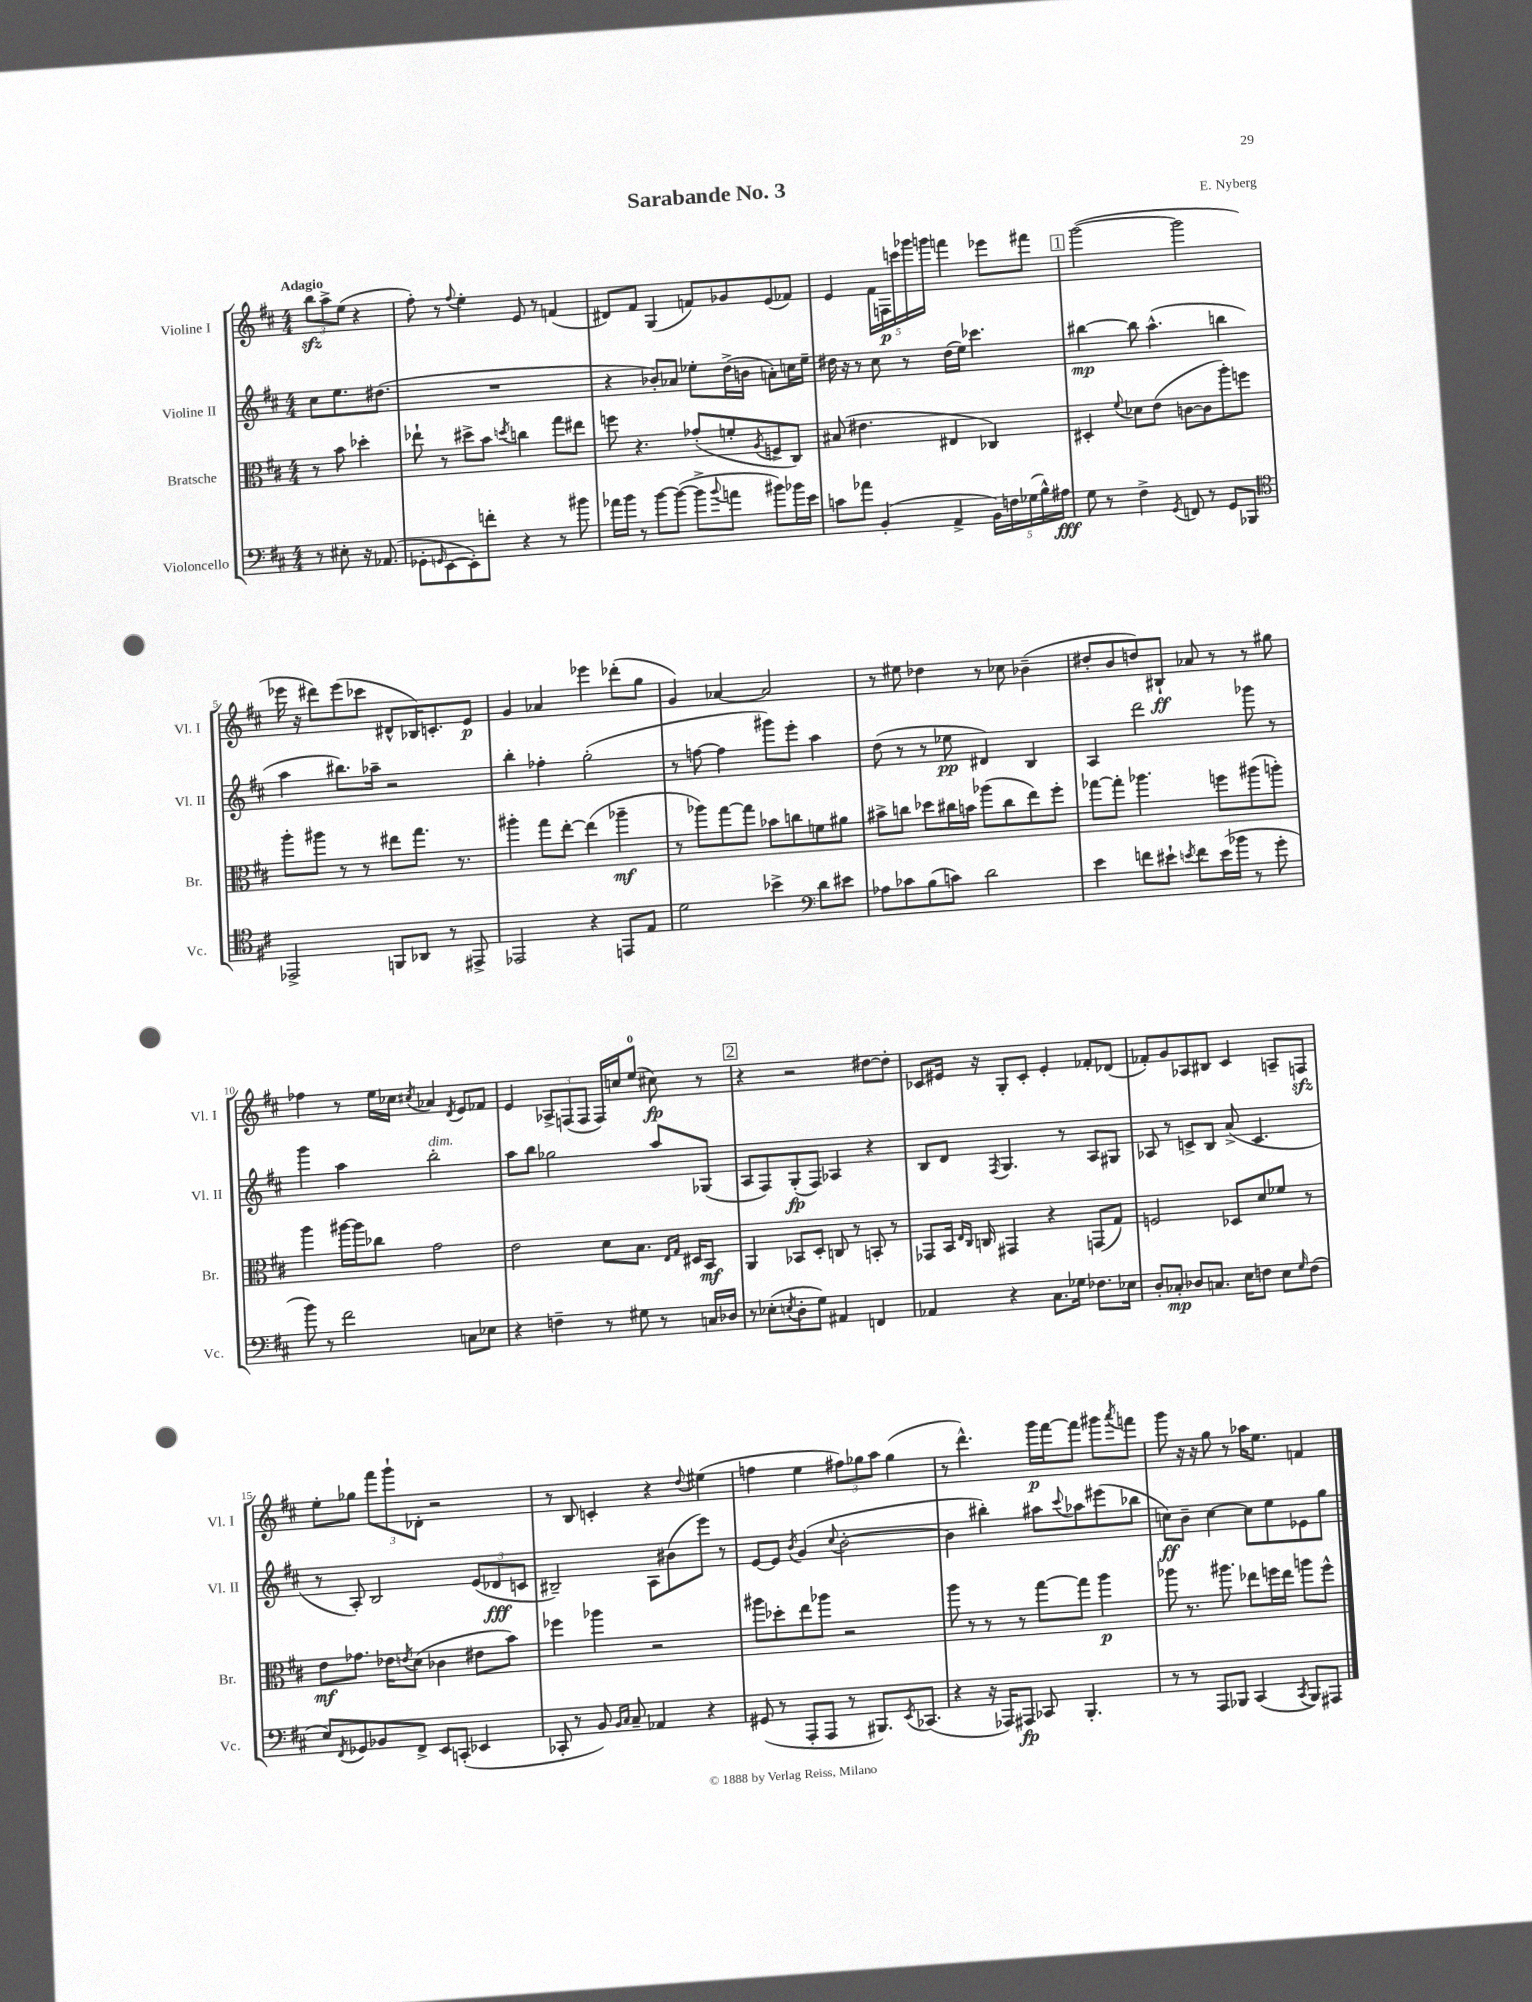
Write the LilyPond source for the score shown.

\header { title = "Sarabande No. 3" composer = "E. Nyberg" }
<<
\new StaffGroup <<
\new Staff = "s0" \with { instrumentName = "Violine I" shortInstrumentName = "Vl. I" } {
    \clef treble \key d \major \numericTimeSignature \time 4/4 \partial 2 \tempo "Adagio"
    \tuplet 3/2 { b''8\sfz a''8-> e''8( } r4 |
    fis''8-.) r8 \appoggiatura { fis''8 } e''4-. e'8 r8 f'4( |
    dis'8) fis'8 g4( f'8) ges'8 e'8( fes'8) |
    e'4 \tuplet 5/4 { fis'16 f16\p c'''16 ges'''16 g'''16 } f'''4 ees'''8 fis'''8 |
    \mark \markup { \box "1" } g'''2~( g'''2 |
    ees'''16 r16 dis'''8) ees'''8( ces'''8 dis'8-^ bes16) c'8.-. e'8\p |
    g'4 aes'4 ees'''4 des'''8-.( g''8 |
    g'4) aes'4~ aes'2 |
    r8 eis''8 des''4 r8 ces''8 bes'4--( |
    dis''8-. b'8 d''8) bis8-!\ff aes'8 r8 r8 gis''8 |
    fes''4 r8 e''16 ces''16 \acciaccatura { cis''8 } aes'4 \acciaccatura { d'8 } e'8 fes'8 |
    e'4 \tuplet 3/2 { aes8-> f8( f8 } f16) c''16 e''8-0( cis''8\fp) r8 |
    \mark \markup { \box "2" } r4 r2 dis''8~ dis''8-. |
    ces'8 eis'16 r16 g8-. ces'8-. eis'4-. fes'8-. des'8( |
    fes'8-.) g'8 aes8 bis8 cis'4 a8-- f8\sfz |
    e''8-. ges''8 \tuplet 3/2 { fis'''8 g'''8-! des'8-. } r2 |
    r8 b8 c'4-. r4 \appoggiatura { d''8 } eis''4( |
    f''4 e''4 \tuplet 3/2 { fis''8) ges''8 a''8 } ges''4( |
    r8 d'''4.-^) g'''16\p fis'''16~ fis'''8 gis'''8 \acciaccatura { a'''8 } f'''8 |
    g'''8 r16 r16 g''8 r8 aes''16 e''8. f'4 \bar "|." |
}
\new Staff = "s1" \with { instrumentName = "Violine II" shortInstrumentName = "Vl. II" } {
    \clef treble \key d \major \numericTimeSignature \time 4/4 \partial 2
    cis''8 e''8. dis''8.( |
    R1 |
    r4 bes'8-.) aes'8 ees''8-. d''16->( b'16 a'8-.) c''16 ees''16-- |
    dis''16 r16 r8 cis''8 r8 dis''16( e''16) ces'''4. |
    \mark \markup { \box "1" } bis''4~\mp bis''8 a''4.-^( b''4 |
    a''4 bis''8.) aes''16-- r2 |
    b''4-. fes''4-. g''2-.( |
    r8 f''8~ f''4 gis'''8) e'''8-. a''4 |
    d''8( r8 r8 ees''8\pp dis'4) b4 |
    a4 d'''2 ges'''8 r8 |
    g'''4 a''4 b''2-.^\markup { \italic "dim." } |
    a''8 b''8 ges''2 a''8 ges8( |
    \mark \markup { \box "2" } a8 fis8) g8-.\fp( fis8) aes4 r4 |
    b8 d'8 \acciaccatura { fis8 } g4. r8 a8 gis8 |
    aes8 r8 c'8-> b8 a'8->( c'4. |
    r8 a8-.) b2 \tuplet 3/2 { e'8( des'8\fff c'8 } |
    bis2--) a8 bis'8( e'''8) r8 |
    e'8~ e'8 \acciaccatura { b'8 } g'4( \appoggiatura { cis''8 } b'2~-. |
    b'4 bis''4-.) ais''8 \appoggiatura { cis'''8 } aes''8 eis'''8( bes''8 |
    c''8\ff) b'8-- c''4~ c''8 e''8 ees'8 g''8 \bar "|." |
}
\new Staff = "s2" \with { instrumentName = "Bratsche" shortInstrumentName = "Br." } {
    \clef alto \key d \major \numericTimeSignature \time 4/4 \partial 2
    r8 b'8 des''4-. |
    ees''8-! r8 dis''8-> b'8 \acciaccatura { d''8 } c''4 g''8 eis''8 |
    f''8 r4. ges'8-.( f'8-. \acciaccatura { a8 } f8-> cis8) |
    bis8( eis'4. eis4 ces4) |
    \mark \markup { \box "1" } dis4-. \appoggiatura { fis'8 } des'8 e'8( c'8~ c'8 a''8-.) f''8 |
    a''8-. ais''8 r8 r8 eis''8 g''8. r8. |
    ais''4-. g''8 e''8~-. e''4( aes''4--\mf |
    r8 aes''8) g''8~ g''8 bes'8 c''8 f'8 ais'8 |
    bis'8-> c''8 des''8 cis''16 b'16 aes''8( cis''8 e''8) fis''8-. |
    ges''8~ ges''8-. aes''4. f''8 ais''8( a''8-.) |
    a''4 ais''16~ ais''16 ces''8 g'2 |
    e'2 d'8 b8. \grace { e16 g16 } dis16 b,8\mf |
    \mark \markup { \box "2" } a,4 bes,8 d8-. c8 r8 b,8-. r8 |
    ges,8 b,16 \grace { e16 cis16 } c16 gis,4 r4 g,8( g8) |
    f2 des8 d'8 fes'8 r8 |
    e'8\mf ges'8. ees'16 \acciaccatura { e'8 } d'8( ces'4 eis'8 b'8) |
    fes''4 aes''4 r2 |
    ais''8 des''8-. e''8 aes''8 r2 |
    a''8 r8 r8 r8 g''8~ g''8 a''4\p |
    aes''8 r8. ais''8. ees''8 f''16 ees''16 a''8 f''8-^ \bar "|." |
}
\new Staff = "s3" \with { instrumentName = "Violoncello" shortInstrumentName = "Vc." } {
    \clef bass \key d \major \numericTimeSignature \time 4/4 \partial 2
    r8 eis8-. r16 aes,8.( |
    ges,8-. \grace { g,16 } e,8~ e,8-.) f'8-. r4 r8 bis'8 |
    aes'16 b'16 r8 b'8~ b'8~( b'8-> \appoggiatura { b'8 } a'8 bis'8) bes'16 e'16 |
    c'8 aes'8 b,4-.( a,4-> \tuplet 5/4 { b,16) f16 ges16( b16-^) ais16\fff } |
    \mark \markup { \box "1" } g8 r8 fis4-> \acciaccatura { g,8 } f,8 r8 g,8 bes,,8 |
    \clef tenor ees,2-> f,8 aes,8 r8 eis,8-> |
    ees,2 r4 e,8 e8 |
    d'2 bes'4-> \clef bass d'8 eis'8 |
    aes8 ces'8 b8( c'8) d'2 |
    e'4 f'8 eis'8-! \acciaccatura { e'8 } f'8 e'16( bes'16 r8 g'8-. |
    b'8) r8 fis'2 c8 ees8 |
    r4 f4-- r8 gis8 r8 c16 des16 |
    \mark \markup { \box "2" } r8 ees8-.( \acciaccatura { e8 } d8-. g8) ais,4 f,4 |
    aes,4 r4 cis8. ges16 fes8. ees16 |
    d8-. ces8-.\mp des8 c8. e16 f8 e8 \grace { g16 } f8( |
    e8) \acciaccatura { fis,8 } ges,8 bes,8 fis,8-> e,8 c,8-.( ees,4 |
    ces,8-. r8 b,8) \grace { b,16 cis16 } cis8-- aes,4 r4 |
    gis,8( r8 a,,8-. a,,8 r8 bis,,8.) \acciaccatura { e,8 } ces,8.( |
    r4 r16 aes,,16) ais,,8\fp ces,8 b,,4.-. |
    r8 r8 a,,8 bes,,8 cis,4( \acciaccatura { cis,8 } bes,,8) ais,,8 \bar "|." |
}
>>
>>
